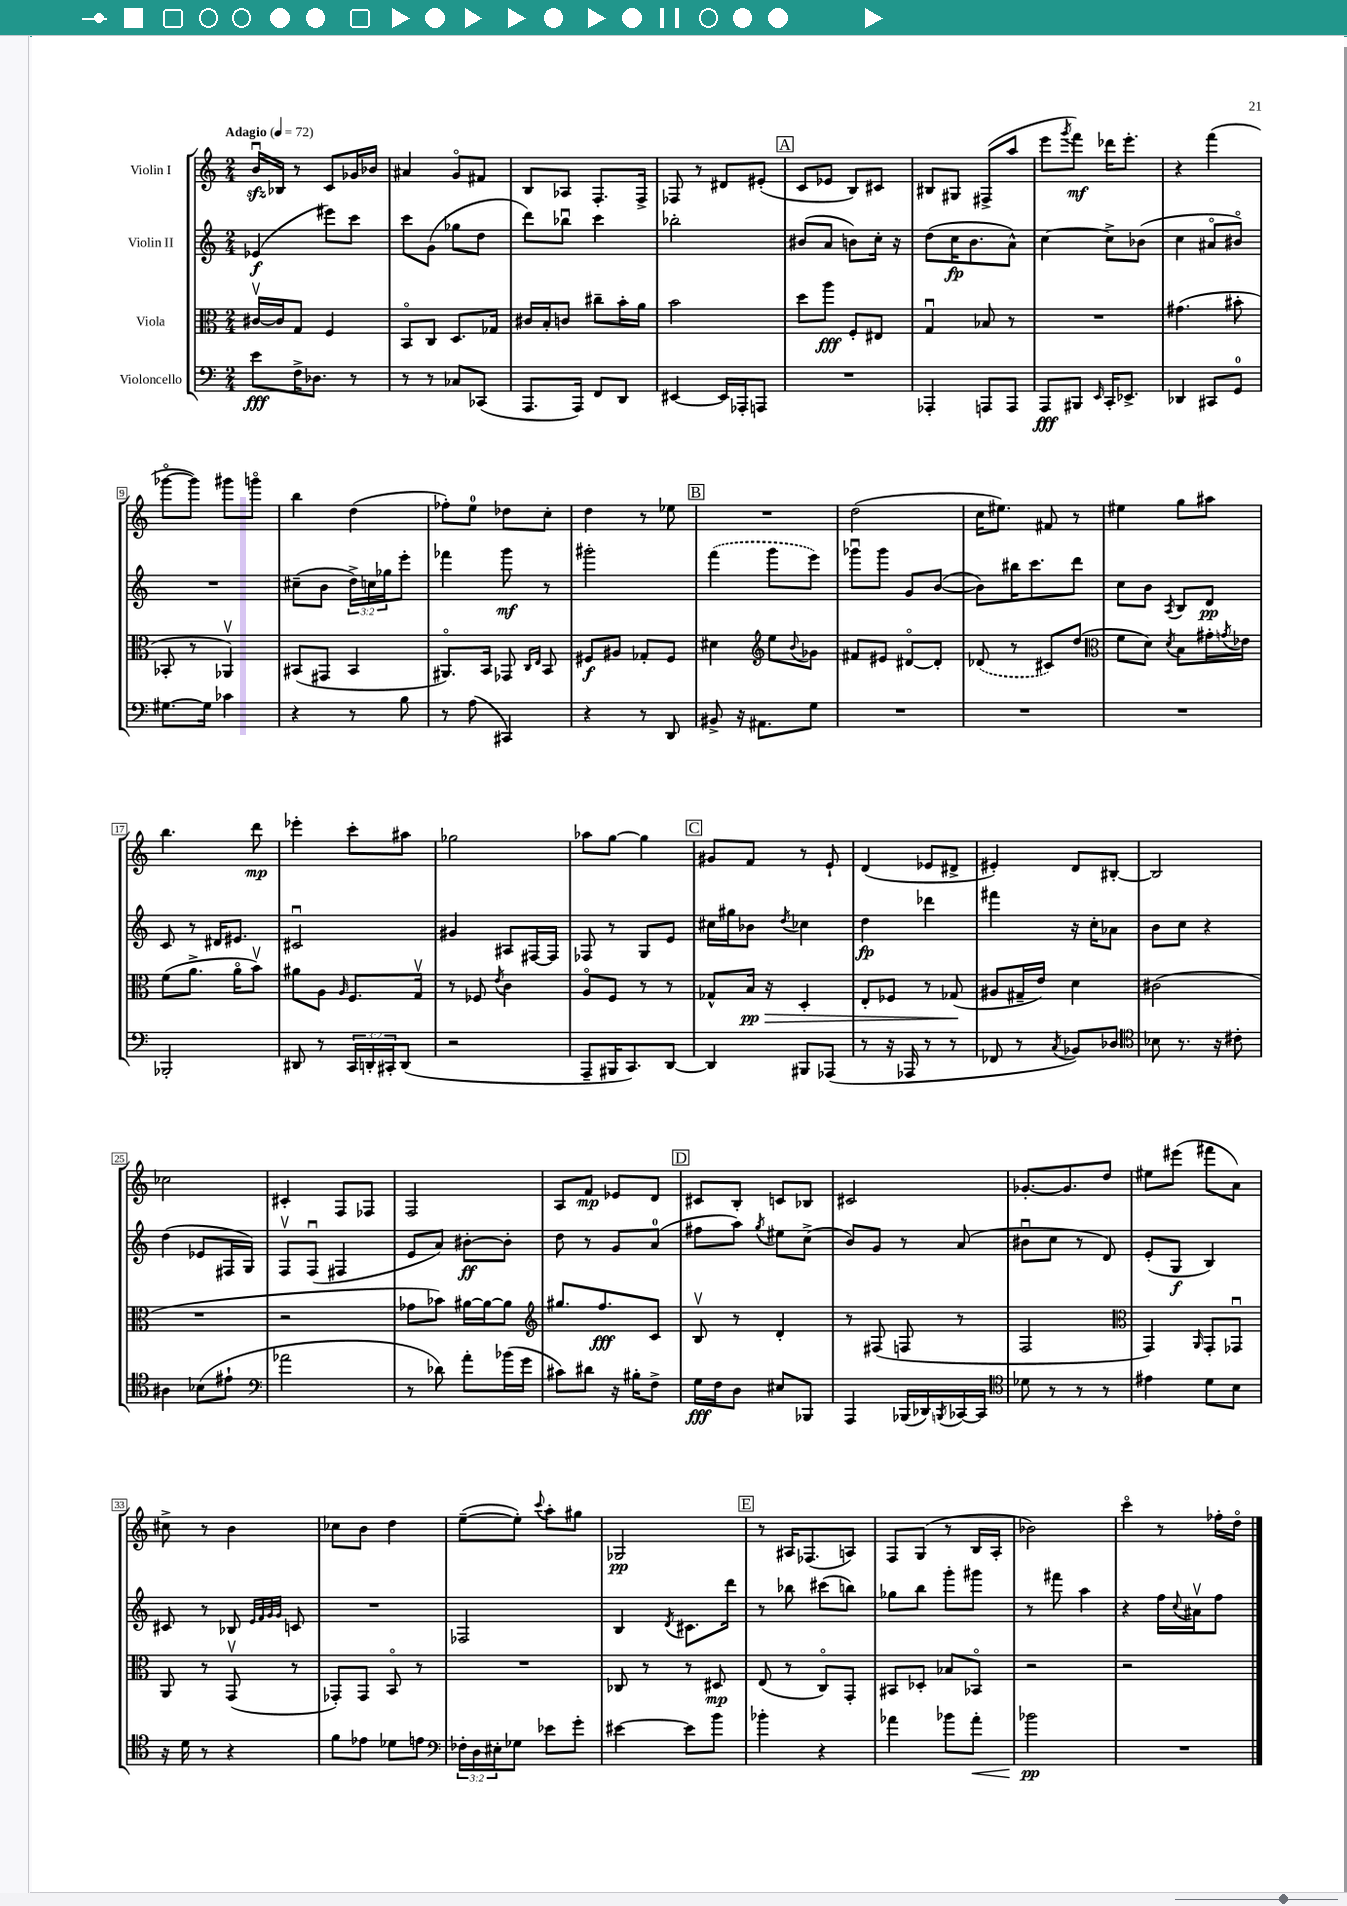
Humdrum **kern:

**kern	**kern	**kern	**kern
*staff4	*staff3	*staff2	*staff1
*clefF4	*clefC3	*clefG2	*clefG2
*k[]	*k[]	*k[]	*k[]
*M2/4	*M2/4	*M2/4	*M2/4
*MM72	*MM72	*MM72	*MM72
8e\L	[16c#v/LL	(4e-/	16bu/LL
.	16c#/]J	.	16B-/JJ
16F^\K	8G/J	.	8r
8.D-\J	.	.	.
.	4F/	8eee#\L)	8c/L
8r	.	8ccc\J	16g-/L
.	.	.	16b-/JJ
=	=	=	=
8r	8BBo/L	8ccc\L	4a#/
8r	8C/J	(8g\J	.
8C-/L	8.D/L	8gg-\L	8go/L
(8CC-/J	.	8dd\J	8f#/J
.	16G-/Jk	.	.
=	=	=	=
8.AAA/L	16c#/LL	8ddd\L)	8B/L
.	16B'/J	.	.
.	8c/J	8bb-u\J	8A-/J
16AAA/Jk)	.	.	.
8FF/L	8cc#~\L	4ccc\	8.F'/L
8DD/J	16b'\L	.	.
.	16a\JJ	.	16F^/Jk
=	=	=	=
[4EE#/	2b\	2bb-'\	8F-/
.	.	.	8r
16EE#/]LL	.	.	8d#/L
16AAA-'/J	.	.	.
8AAA/J	.	.	(8e#'/J
=	=	=	=
2r	8dd\L	(8b#/L	8c/L
.	8aa\J	8a/J	8e-/J
.	8F'/L	8b\L)	8B/L)
.	8E#/J	16cc'\Jk	8c#/J
.	.	16r	.
=	=	=	=
4AAA-'/	4Gu/	(8dd\L	8B#/L
.	.	16cc\K	8G#/J
.	.	8.b\	.
8AAA/L	8B-/	.	(8F#^/L
8AAA/J	8r	8a^^\J)	8aa/J
=	=	=	=
8AAA/L	2r	[4cc\	8eee\L
.	.	.	8qggg/
8BBB#/J	.	.	8fff\J)
16qqEE/	.	.	.
16CC'/LK	.	8cc^\]L	16ddd-\LK
8.EE-^/J	.	.	8.eee'\J
.	.	(8b-\J	.
=	=	=	=
4DD-/	(4.g#\	4cc\	4r
8CC#/L	.	8a#o/L	(4fff\
8GG/J	8b#'\	8b#o/J)	.
=	=	=	=
[8.G#\L	8BB-'/	2r	[8ggg-o\L
.	8r	.	8ggg-\]J)
16G#\]Jk	.	.	.
4c-\	4AA-v/)	.	8ggg#\L
.	.	.	8gggo\J
=	=	=	=
4r	(8BB#/L	(8cc#~\L	4bb\
.	8GG#/J	8b\J	.
8r	4BB#/	24dd^\LL)	(4dd\
.	.	24cc\	.
.	.	24gg-\J	.
8B\	.	8eee'\J	.
=	=	=	=
8r	8.AA#o/L)	4fff-\	8ff-'\L)
(8A\	.	.	8ee\J
.	16BB/Jk	.	.
4CC#/)	8GG-/	8ggg\	8dd-\L
.	16qqC/LL	.	.
.	16qqE/JJ	.	.
.	8BB/	8r	8cc'\J
=	=	=	=
4r	8F#/L	2ggg#'\	4dd\
.	8A#/J	.	.
8r	8G-'/L	.	8r
8DD/	8F#/J	.	8ee-\
=	=	=	=
8BB#^/	4d#\	(4fff\	2r
16r	.	.	.
8.AA#\L	.	.	.
*	*clefG2	*	*
.	8ee\L	8ggg\L	.
.	8qqb/	.	.
8G\J	8g-\J	8eee\J)	.
=	=	=	=
2r	8f#/L	8ggg-u\L	(2dd\
.	8e#/J	8ggg-\J	.
.	[8d#o/L	8g/L	.
.	8d#'/]J	([8b/J	.
=	=	=	=
2r	(8d-/	8b\]L)	16cc\LK
.	.	.	8.ee#\J)
.	8r	16bb#\K	.
.	.	8.ccc\	.
.	8c#/L)	.	8f#/
.	(8dd/J	8ddd\J	8r
=	=	=	=
*	*clefC3	*	*
2r	8f\L	8cc\L	4ee#\
.	8d\J)	8b\J	.
.	8qd/	8qA/	.
.	8B\L	8B/L	8gg\L
.	16g#'\L	8d/J	8aa#\J
.	8qg/	.	.
.	16e-\JJ	.	.
=	=	=	=
2BBB-'/	(8f\L	8c/	4.bb\
.	8.a^\J	8r	.
.	.	16d#/LK	.
.	16ao\LK	8.e#/J	.
.	8bv\J)	.	8ddd\
=	=	=	=
8DD#/	8a#\L	2c#u/	4eee-'\
8r	8A\J	.	.
.	16qqA/	.	.
24CC/LL	8.F/L	.	8ccc'\L
24DD'/	.	.	.
24CC#'/J	.	.	.
(8DD/J	.	.	8aa#\J
.	16Gv/Jk	.	.
=	=	=	=
2r	8r	4g#/	2gg-\
.	8F-/	.	.
.	8qe/	.	.
.	4c\	8A#/L	.
.	.	[16F#/L	.
.	.	16F#/]JJ	.
=	=	=	=
8AAA~/L	8Ao/L	8F-/	8aa-\L
16BBB#/K	8F/J	8r	[8gg\J
8.CC/)	.	.	.
.	8r	8G/L	4gg\]
[8DD/J	8r	8e/J	.
=	=	=	=
4DD/]	8G-^^/L	16cc#\LL	8g#/L
.	.	16gg#\J	.
.	16B/Jk	8b-\J	8f/J
.	16r	.	.
.	.	8qdd/	.
8BBB#/L	4D'/	4cc-\	8r
(8AAA-/J	.	.	8e`/
=	=	=	=
8r	8E'/L	4dd\	(4d/
16r	8F-/J	.	.
16AAA-/	.	.	.
8r	8r	4ddd-\	8e-/L
8r	(8G-/	.	8d#^/J
=	=	=	=
8FF-/	8A#/L	4fff#\	4e#'/)
8r	16G#~/L	.	.
.	16e/JJ)	.	.
8qC/	.	.	.
8BB-/L)	4d\	16r	8d/L
.	.	16cc'\LK	.
8D-/J	.	8a-\J	[8B#'/J
=	=	=	=
*clefC4	*	*	*
8B-\	(2c#\	8b\L	2B#/]
8.r	.	8cc\J	.
.	.	4r	.
16r	.	.	.
8c#'\	.	.	.
=	=	=	=
4A#\	2r	(4dd\	2cc-\
(8B-\L	.	8e-/L	.
8e#`\J	.	16F#/L	.
.	.	16G/JJ)	.
=	=	=	=
*clefF4	*	*	*
2a-\	2r	8Fv/L	4c#'/
.	.	(8Fu/J	.
.	.	4F#/	8F/L
.	.	.	8F-/J
=	=	=	=
8r	8g-\L	8e/L	2F/
8d-\)	8b-\J)	8a/J)	.
8a'\L	[16a#\LL	[8b#'\L	.
.	16a#\_J	.	.
(16b-\L	8a#\]J	8b#'\]J	.
16g\JJ	.	.	.
=	=	=	=
*	*clefG2	*	*
8c#\L)	8.gg#/L	8dd\	8A/L
8d#\J	.	8r	8f/J
.	8.ff/	.	.
16r	.	8g/L	8e-/L
16B#'\LK	.	.	.
8F^\J	8c/J	(8a/J	8d/J
=	=	=	=
16G\LL	8Bv/	8ff#\L	8c#/L
16F\J	.	.	.
8D\J	8r	8aa\J)	8B'/J
.	.	8qgg/	.
8E#/L	4d'/	8ee#\L	8c/L
8BBB-/J	.	(8cc^\J	8B-/J
=	=	=	=
4AAA/	8r	8b/L)	2c#/
.	(8F#/	8g/J	.
(16BBB-/LL	8F/	8r	.
16DD-/)	.	.	.
8qBBB/	.	.	.
[16CC-/	8r	(8a/	.
16CC-/]JJ	.	.	.
=	=	=	=
*clefC4	*	*	*
8d-\	2F/	8b#u\L	[8.g-'/L
8r	.	8cc\J	.
.	.	.	8.g-/]
8r	.	8r	.
8r	.	8d/)	8dd/J
=	=	=	=
*	*clefC3	*	*
4e#\	4GG/)	(8e'/L	8ee#\L
.	.	8G/J	(8eee#\J
.	16qqAA/	.	.
8d\L	8GG'/L	4B/)	8fff#\L
8B\J	8GG-u/J	.	8a\J)
=	=	=	=
16r	8AA/	8c#/	8cc#^\
16d\	.	.	.
8r	8r	8r	8r
4r	(8GGv/	8B-/	4b\
.	.	32qqe/LLL	.
.	.	32qqf/	.
.	.	32qqg/	.
.	.	32qqg/JJJ	.
.	8r	8c/	.
=	=	=	=
8f\L	8GG-'/L)	2r	8cc-\L
8e-\J	8GG-/J	.	8b\J
8d-\L	8BBo/	.	4dd\
8e\J	8r	.	.
=	=	=	=
*clefF4	*	*	*
24F-'\LL	2r	2F-/	([8ee~\L
24D\	.	.	.
24E#'\J	.	.	.
8G-\J	.	.	8ee'\]J)
.	.	.	8qqccc/
8e-\L	.	.	8aa'\L
8g'\J	.	.	8gg#\J
=	=	=	=
[4e#\	8C-/	4B/	2G-/
.	8r	.	.
.	.	8qd/	.
8e#\]L	8r	8.c#\L	.
8b\J	8D#/	.	.
.	.	16ddd\Jk	.
=	=	=	=
4b-'\	(8E/	8r	8r
.	8r	8bb-\	16A#/LK
.	.	.	(8.F-/
4r	8Co/L)	(8ccc#\L	.
.	8GG'/J	8bb\J)	8A/J)
=	=	=	=
4a-\	8BB#/L	8gg-\L	8F/L
.	8D-'/J	8bb\J	(8G/J
8b-\L	8B-/L	8ggg'\L	8r
8a-'\J	8BB-o/J	8ggg#\J	16B/LL
.	.	.	16A'/JJ
=	=	=	=
2b-\	2r	8r	2b-\)
.	.	8fff#\	.
.	.	4aa\	.
=	=	=	=
2r	2r	4r	4ccco\
.	.	16ff\LL	8r
.	.	8qqcc/	.
.	.	16a#v\J	.
.	.	8ff\J	16ff-'\LL
.	.	.	16ddo\JJ
==	==	==	==
*-	*-	*-	*-
